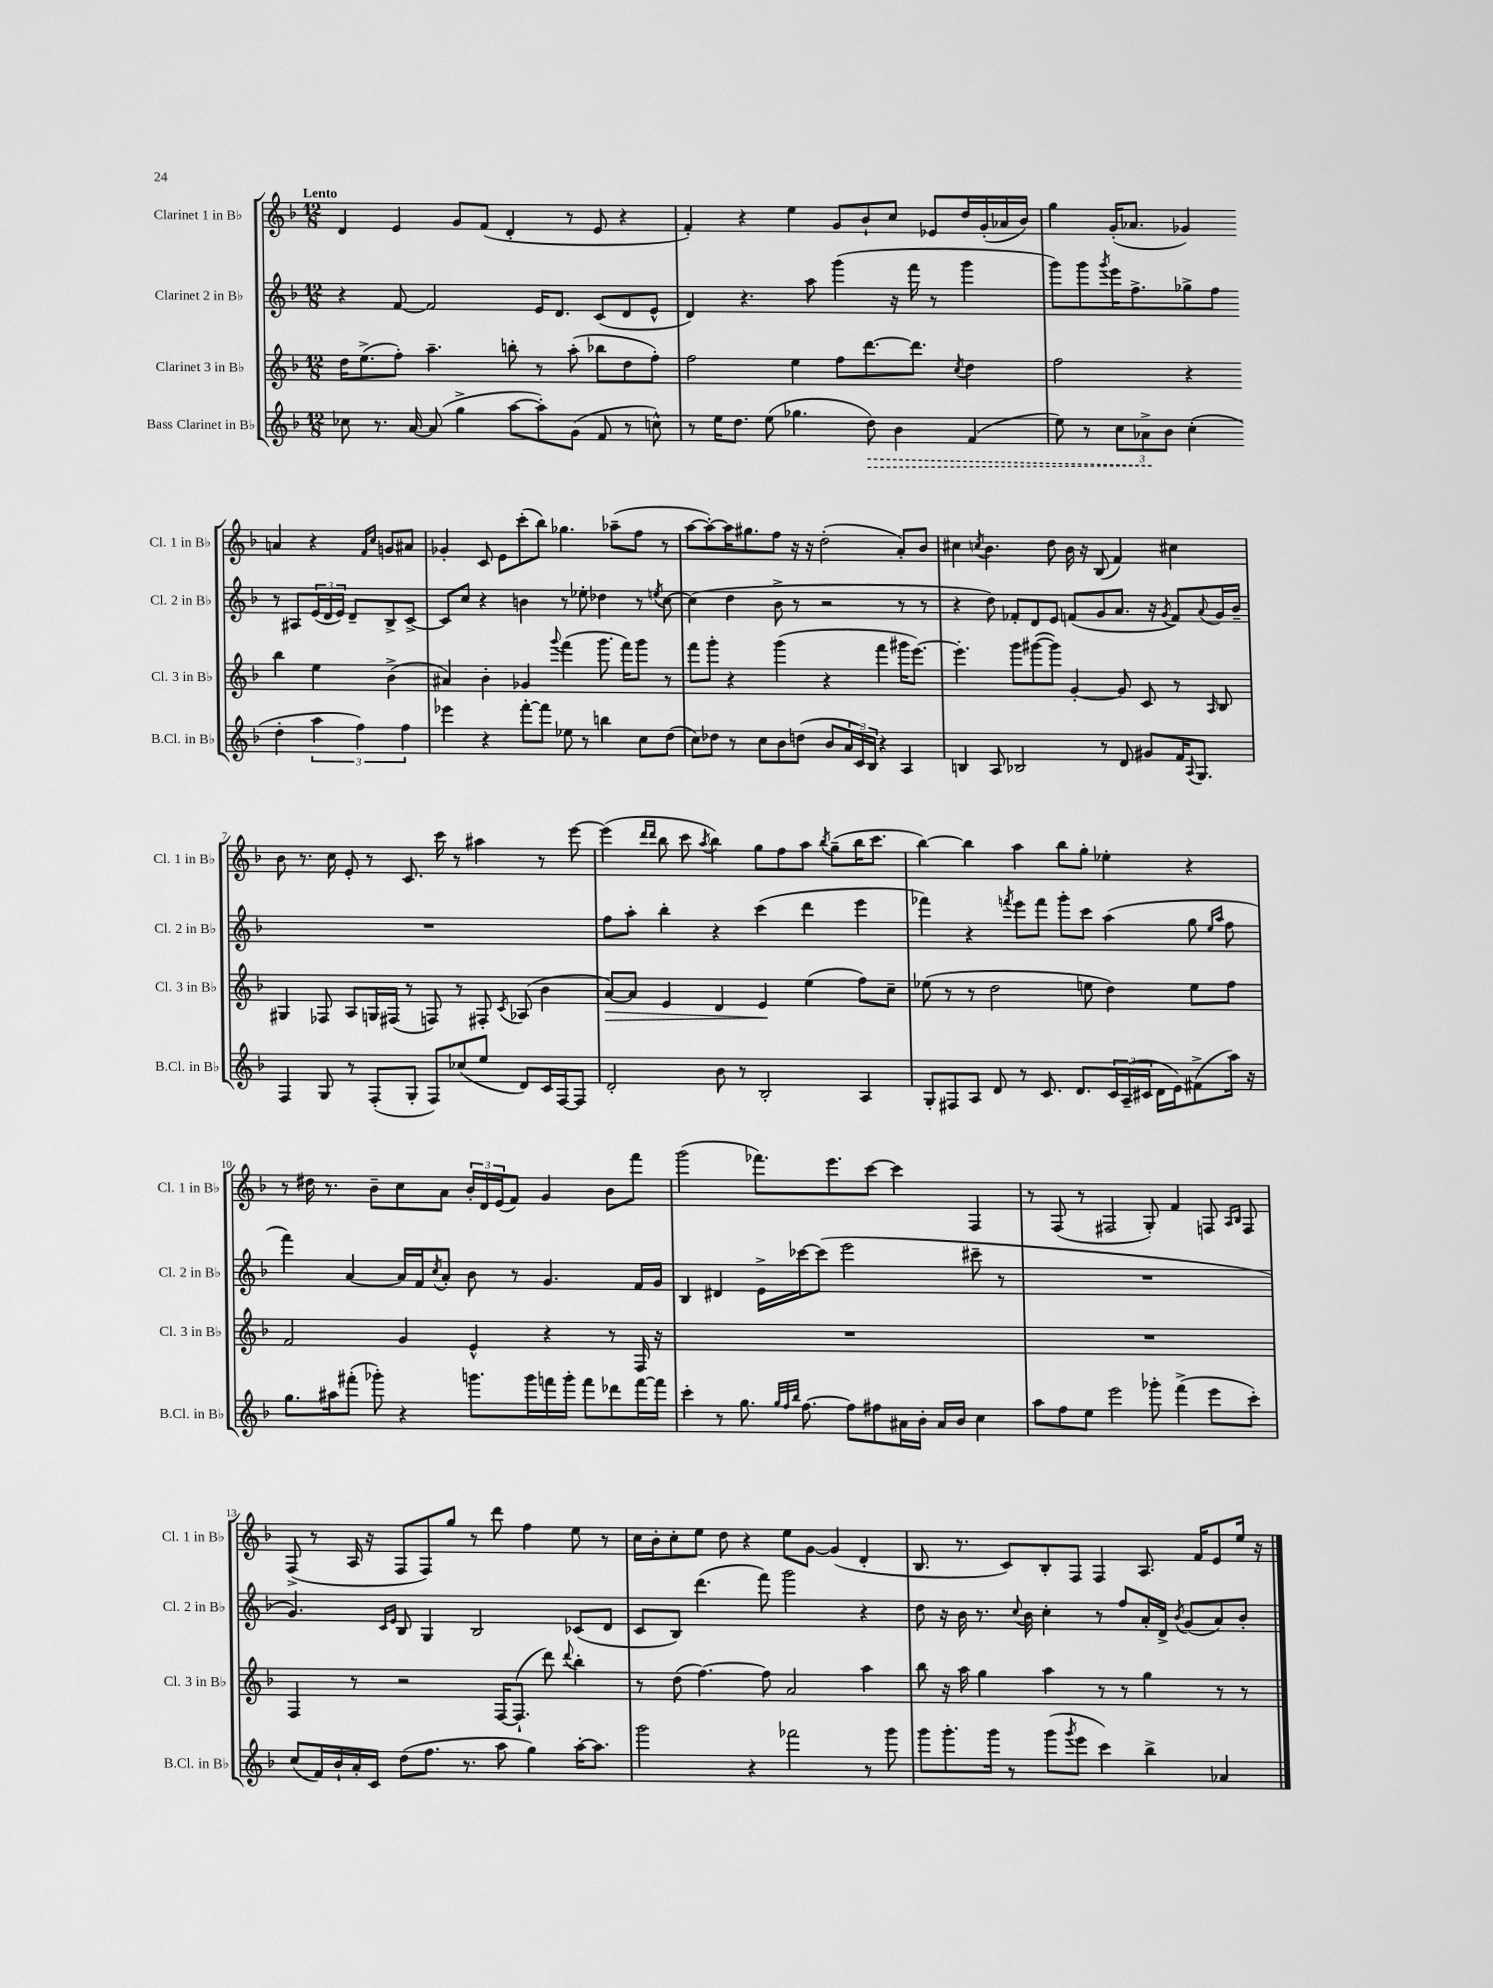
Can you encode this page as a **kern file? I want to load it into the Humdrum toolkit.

**kern	**kern	**kern	**kern
*staff4	*staff3	*staff2	*staff1
*clefG2	*clefG2	*clefG2	*clefG2
*k[b-]	*k[b-]	*k[b-]	*k[b-]
*M12/8	*M12/8	*M12/8	*M12/8
8cc-	16dd	4r	4d
.	(8.ee^	.	.
8.r	.	.	.
.	8ff')	[8f	4e
[16a	.	.	.
(8a]	4.aa~	2f]	.
4gg^	.	.	8g
.	.	.	(8f
[8aa	8bb'	.	4d'
8aa'])	8r	16e	.
.	.	8.d	.
(8g	(8aa'	.	8r
8f	8bb-	(8c	8e
8r	8dd	8d	4r
8cc^^)	8ff')	8e^^	.
=	=	=	=
8r	2ff	4d)	4f')
16ee	.	.	.
8.dd	.	.	.
.	.	4.r	4r
(8ee	.	.	.
4.gg-	4ee	.	4ee
.	.	8aa	.
.	8ff	(4ggg	8g
8dd)	[8.ddd	.	8b-`
4b-	.	16r	8cc
.	8.ddd]	16fff	.
.	.	8r	8e-
.	8qcc	.	.
(4f	4dd	4ggg	16dd
.	.	.	(16g'
.	.	.	16a-
.	.	.	16b-)
=	=	=	=
8ee)	2ff	8ggg)	4gg
8r	.	8ggg	.
.	.	8qggg	.
12cc	.	16eee	(16g'
.	.	8.ff^	8.a-
12a-^	.	.	.
12b-	.	.	.
(4cc'	4r	8gg-^	4g-)
.	.	8ff	.
4dd'	4bb-	8r	4a
.	.	8A#	.
6aa	4ee	(24e	4r
.	.	24d	.
.	.	24e)	.
.	.	8d~	.
6ff)	.	.	.
.	.	.	16qqf
.	.	.	16qqcc
.	(4b-^	8B-^	8g
6ff	.	.	.
.	.	[8c^	8a#
=	=	=	=
4eee-	4a#)	8c]	4g-'
.	.	8cc	.
4r	4b-'	4r	8c
.	.	.	8e
[8fff'	4g-	4b	(8ccc'
8fff]	.	.	8bb-)
.	8qqggg	.	.
8ee-	(4fff	8r	4.gg-
8r	.	8ee-'	.
4bb	8.ggg	4dd-	.
.	.	.	(8aa-~
.	16fff)	.	.
8cc	8ggg	8r	8ff
.	.	8qee	.
(8dd	8r	[8cc	8r
=	=	=	=
8cc)	8fff	(4cc]	[8aa
8dd-	8ggg'	.	8aa'_)
8r	4r	4dd	16aa]
.	.	.	8.gg#
8cc	.	.	.
8b-	(4ggg	8b-^	8ff
(8dd	.	8r	16r
.	.	.	16r
8b-	4r	2r	(2dd'
24a	.	.	.
24c)	.	.	.
24B-	.	.	.
4r	4fff	.	.
4A	16ggg#	8r	8a')
.	[8.eee)	.	.
.	.	8r	8b-
=	=	=	=
4B	4.eee']	4r	4cc#
.	.	.	8qcc
8A	.	8dd)	4.b-
2B-	8ggg	8f-'	.
.	([8ggg#	8d	.
.	8ggg#])	8e	8dd
.	[4g'	(8f	16b-
.	.	.	16r
8r	.	8g	(8B-
8d	8g]	8.a	4f)
8g#	8c	.	.
.	.	16r	.
.	.	8qg	.
16f	8r	8f)	4cc#
8qqA	.	.	.
8.G	.	.	.
.	16qqA	8qqa	.
.	8B-	16g	.
.	.	16b-~	.
=	=	=	=
4F	4G#	1.r	8b-
.	.	.	8.r
8G	8F-	.	.
.	.	.	16cc
8r	8A	.	8e'
(8F'	16G	.	8r
.	(16F#	.	.
8G'	8r	.	8.c
8F)	8F)	.	.
.	.	.	16ccc
(8cc-	8r	.	8r
8ee	8F#'	.	4aa#
.	8qc	.	.
8d)	(8A-	.	.
16c	4b-	.	8r
[16F	.	.	.
8F]	.	.	[8eee
=	=	=	=
2d'	[8a)	8ff	(4eee]
.	8a]	8aa'	.
.	.	.	16qqddd
.	.	.	16qqddd
.	4e	4bb-'	8bb-
.	.	.	8ccc
.	.	.	8qaa
8b-	4d	4r	4bb-)
8r	.	.	.
2B-'	4e	(4ccc	8gg
.	.	.	8ff
.	(4ee	4ddd	8aa
.	.	.	8qbb-
.	.	.	(8gg~
4A	8ff)	4eee	16bb-
.	.	.	8.ccc
.	8cc~	.	.
=	=	=	=
8G'	(8ee-	4fff-)	[4bb-)
8F#	8r	.	.
8A	8r	4r	4bb-]
8d	2dd	.	.
.	.	8qfff	.
8r	.	8eee	4aa
8.c	.	8fff	.
.	.	8ggg'	8bb-
8.d	.	.	.
.	8ee	8ccc	8gg'
24c	4dd)	(4aa	4ee-'
(24A~	.	.	.
24c#	.	.	.
16d	.	.	.
16e)	.	.	.
(8f#^	8ee	8gg	4r
.	.	16qqee	.
.	.	16qqaa	.
16aa)	8ff	8ff	.
16r	.	.	.
=	=	=	=
8.gg	2f	4fff)	8r
.	.	.	16dd#
16aa#	.	.	8.r
(8fff#'	.	[4a	.
8ggg-')	.	.	8b-~
4r	4g	16a]	8cc
.	.	16f	.
.	.	8qcc	.
.	.	8a'	8a
8.ggg	4e^^	8b-	24b-'
.	.	.	24d
.	.	.	(24e
.	.	8r	8f)
16ggg	.	.	.
16fff	4r	4.g	4g
16ggg'	.	.	.
8fff	.	.	.
8ddd-	8r	.	8b-
[16fff	16F	16f	8fff
16fff]	16r	16g	.
=	=	=	=
4ccc'	1.r	4B-	(2ggg
8r	.	4d#	.
8.gg	.	.	.
.	.	16e^	8.fff-)
32qqgg	.	.	.
32qqff	.	.	.
32qqbb-	.	.	.
[8.ff	.	[16ccc-	.
.	.	(8ccc-]	.
.	.	.	8.eee
8ff]	.	2eee	.
8ff#	.	.	[8ccc
16a#	.	.	4ccc]
16b-'	.	.	.
16a#	.	.	.
16b-	.	.	.
4cc	.	8ccc#~	4F
.	.	8r	.
=	=	=	=
8aa	1.r	1.r	8r
8ff	.	.	(8F
8ee	.	.	8r
2eee	.	.	2F#
8ggg-'	.	.	8G')
(4fff^	.	.	4f
8eee	.	.	8F
.	.	.	16qqA
.	.	.	16qqB-
8ccc')	.	.	8F
=	=	=	=
(8cc	4F	4.g)	(8F^
16f)	.	.	8r
16b-`	.	.	.
16a'	8r	.	16A
16c	.	.	16r
.	.	16qqc	.
.	.	16qqe	.
(8dd	2r	8B-	8F
8.ff	.	4G	8F)
.	.	.	8gg
8.r	.	.	.
.	.	2B-	8r
8aa	[16F	.	8ddd
.	(8.F`]	.	.
4gg)	.	.	4ff
.	8ddd)	.	.
.	8qqddd	.	.
[16aa'	4bb-'	(8c-	8ee
8.aa]	.	.	.
.	.	8d	8r
=	=	=	=
2ggg	8r	8c	16cc
.	.	.	16b-'
.	(8dd	8B-)	8cc'
.	[4.ff)	(4.ddd	8ee
.	.	.	8dd
4r	.	.	4r
.	8ff]	8fff)	.
2fff-	2a	2ggg	8ee
.	.	.	[8g
.	.	.	(4g]
8r	4aa	4r	4d'
8ggg	.	.	.
=	=	=	=
8ggg	8bb-	8dd	8.B-
8.ggg'	16r	16r	.
.	16aa	16b-	8.r
.	4gg	8.r	.
16ggg	.	.	.
8r	.	.	8c)
.	.	8qqcc	.
.	.	16b-	.
(8ggg	4aa	4cc'	8B-'
8qggg	.	.	.
8eee	.	.	8F
4ccc)	8r	8r	4F
.	8r	8ff	.
4bb-^	4gg	16a'	8.A
.	.	16d^	.
.	.	8qb-	.
.	.	(8g	.
.	.	.	16f
4a-	8r	8a)	8e
.	8r	8b-'	16ee
.	.	.	16r
==	==	==	==
*-	*-	*-	*-
